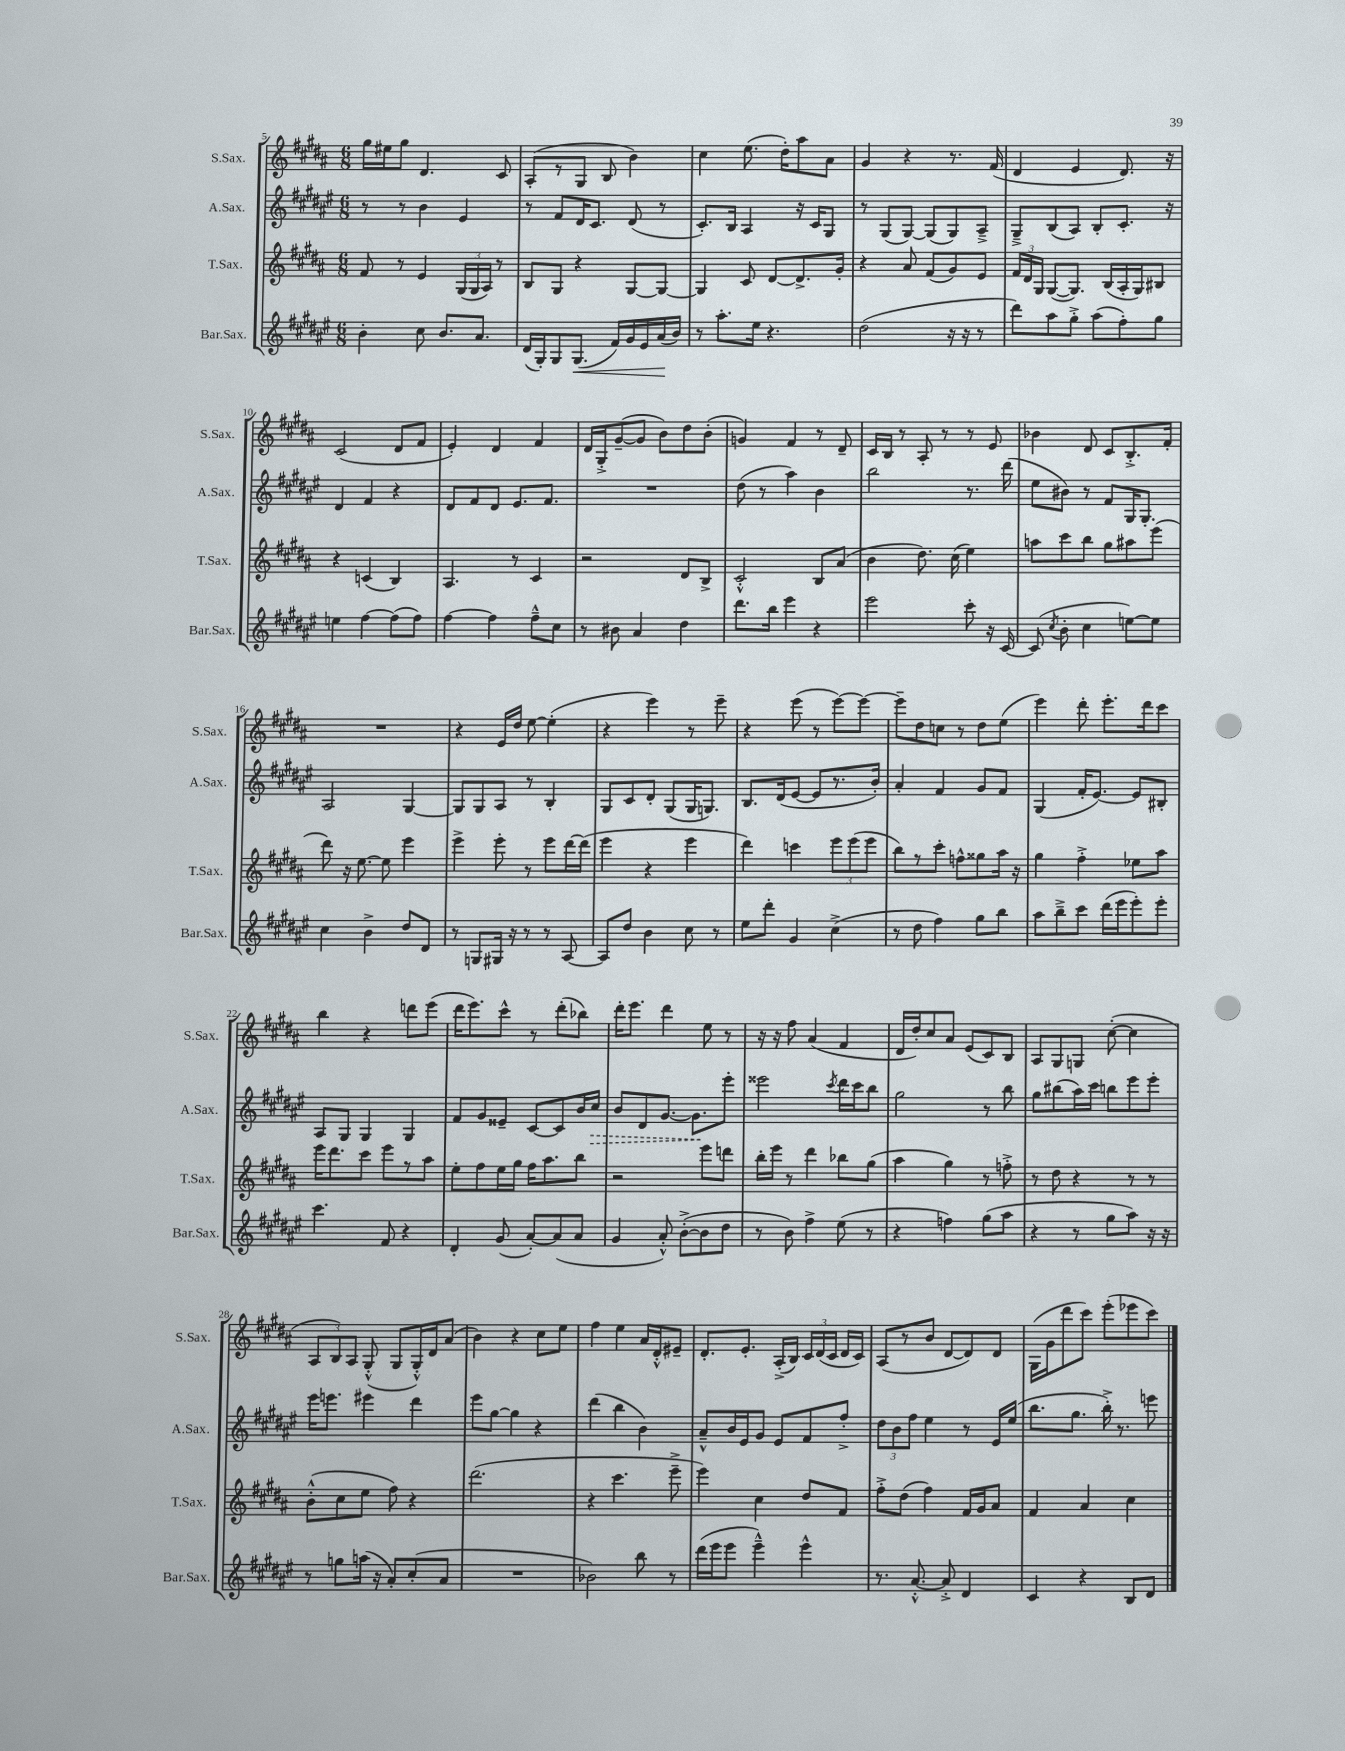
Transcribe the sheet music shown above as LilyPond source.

<<
\new StaffGroup <<
\new Staff = "s0" \with { instrumentName = "S.Sax." shortInstrumentName = "S.Sax." } {
    \clef treble \key b \major \numericTimeSignature \time 6/8
    \autoBeamOff gis''16[ eis''16 gis''8] dis'4. cis'8 |
    ais8[-.( r8 gis8] b8 b'4) |
    cis''4 e''8.( dis''16[-.) ais''8 ais'8] |
    gis'4 r4 r8. fis'16( |
    dis'4 e'4 dis'8.) r16 |
    cis'2( dis'8[ fis'8] |
    e'4-.) dis'4 fis'4 |
    dis'16[ gis16-.-> gis'8~--( gis'8] b'8[) dis''8 b'8]-.( |
    g'4) fis'4 r8 dis'8-- |
    cis'16[ b16] r8 ais8-. r8 r8 e'8 |
    bes'4 dis'8 cis'8[ b8.-.-> fis'16]-. |
    R2. |
    r4 e'16[ dis''16] e''8~ e''4-.( |
    r4 e'''4) r8 e'''8-- |
    r4 e'''8( r8 e'''8[~) e'''8]~ |
    e'''8[-- dis''8 c''8] r8 dis''8[ e''8]( |
    e'''4) dis'''8-. e'''8.[-. dis'''16 cis'''8] |
    b''4 r4 d'''8[ e'''8]( |
    dis'''16[ e'''8.) cis'''8]-^ r8 dis'''8[-.( bes''8]) |
    dis'''16[-. e'''8.] dis'''4 e''8 r8 |
    r16 r16 fis''8 ais'4( fis'4 |
    dis'16[ dis''16-.) cis''8 ais'8] e'8[( cis'8) b8] |
    ais8[ gis8 g8] cis''8~-.( cis''4 |
    \tuplet 3/2 { ais8[ b8) ais8] } gis8-.-^( gis8[ gis16-.-^) dis'16 ais'8]( |
    b'4) r4 cis''8[ e''8] |
    fis''4 e''4 ais'16[ dis'16-.-^ eis'8]-- |
    dis'8.[-. e'8.]-. ais16[-.->( b16]) \tuplet 3/2 { cis'16[ dis'16( cis'16] } dis'16[ cis'16]) |
    ais8[( r8 b'8] dis'8[~ dis'8) dis'8] |
    gis16[( gis'16 dis'''8 cis'''8]) e'''8[-.( ees'''8 cis'''8]) \bar "|." |
}
\new Staff = "s1" \with { instrumentName = "A.Sax." shortInstrumentName = "A.Sax." } {
    \clef treble \key fis \major \numericTimeSignature \time 6/8
    \autoBeamOff r8 r8 b'4 eis'4 |
    r8 fis'8[ dis'16 cis'8.] dis'8( r8 |
    cis'8.[-.) b16] ais4 r16 cis'16[ gis8] |
    r8 gis8[( gis8]~) gis8[( gis8) ais8]---> |
    gis8[---> b8( ais8]) b8[-. cis'8.]-. r16 |
    dis'4 fis'4 r4 |
    dis'8[ fis'8 dis'8] eis'8.[ fis'8.] |
    R2. |
    dis''8( r8 ais''4) b'4 |
    b''2 r8. dis'''16( |
    eis''8[ bis'8]) r8 fis'8[ gis16 gis8.]-. |
    ais2 gis4~ |
    gis8[ gis8 ais8] r8 b4-. |
    gis8[ cis'8 dis'8]-. gis8[( gis16 g8.]) |
    b8.[ dis'16( eis'8]~ eis'8[ r8. b'16]-.) |
    ais'4-. fis'4 gis'8[ fis'8] |
    gis4( fis'16[-. eis'8.]~) eis'8[ bis8]-. |
    ais8[ gis8] gis4 gis4 |
    fis'8[ gis'8 eisis'8]-- cis'8[~ cis'8 b'16 \once \override Hairpin.style = #'dashed-line cis''16]\> |
    b'8[ dis'8 gis'8.]~ gis'8.[\! eis'''8]-. |
    eisis'''2 \acciaccatura { cis'''8 } dis'''16[ cis'''16 b''8] |
    gis''2 r8 b''8 |
    gis''8[ bis''8( ais''16) cis'''16] b''8[ eis'''8 eis'''8]-. |
    eis'''16[ e'''8.] eis'''4 dis'''4 |
    eis'''8[ gis''8]~ gis''4 r4 |
    dis'''4( b''4 b'4) |
    ais'8[---^ b'16 eis'16 gis'8] eis'8[ fis'8 fis''8]-.-> |
    \tuplet 3/2 { dis''8[ b'8 fis''8] } eis''4 r8 eis'16[ eis''16]( |
    b''8.[ gis''8.] b''16-.->) r8. e'''8 \bar "|." |
}
\new Staff = "s2" \with { instrumentName = "T.Sax." shortInstrumentName = "T.Sax." } {
    \clef treble \key b \major \numericTimeSignature \time 6/8
    \autoBeamOff fis'8 r8 e'4 \tuplet 3/2 { gis16[( gis16 ais16]) } r8 |
    b8[ gis8] r4 gis8[~ gis8]~ |
    gis4 cis'8 dis'8[~ dis'8.-> gis'16]-. |
    r4 ais'8 fis'8[( gis'8) e'8] |
    \tuplet 3/2 { fis'16[ dis'16 gis16] } gis8[~( gis8.]) b16[( ais16-. gis16) bis8] |
    r4 c'4( b4) |
    ais4. r8 cis'4 |
    r2 dis'8[ b8]-> |
    cis'2-.-^ b8[ ais'8]( |
    b'4 dis''8.) cis''16( e''4) |
    a''8[ cis'''8 b''8] gis''8[ ais''8 e'''8]( |
    dis'''8) r16 e''8.~ e''8 e'''4 |
    e'''4-> e'''8-. r8 e'''8[ dis'''16~ dis'''16]( |
    e'''4 r4 e'''4 |
    dis'''4) c'''4 \tuplet 3/2 { e'''8[ e'''8( e'''8] } |
    b''8[) r8 cis'''8]-. f''8[-^ gisis''8 ais''16] r16 |
    gis''4 fis''4-.-> ees''8[ ais''8] |
    e'''16[ dis'''8. cis'''8] e'''8[ r8 ais''8] |
    e''8[-. fis''8 e''16 gis''16] fis''16[ ais''8. b''8] |
    r2 e'''8[ d'''8] |
    b''16[-. e'''16] r8 dis'''4 bes''8[ gis''8]( |
    ais''4 gis''4) r8 f''8-.-> |
    r8 dis''8 r4 r8 r8 |
    b'8[-.-^( cis''8 e''8] fis''8) r4 |
    dis'''2.( |
    r4 cis'''4. e'''8---> |
    e'''4) cis''4 dis''8[ fis'8] |
    fis''8[-.-> dis''8]( fis''4) fis'16[ gis'16 ais'8] |
    fis'4 ais'4 cis''4 \bar "|." |
}
\new Staff = "s3" \with { instrumentName = "Bar.Sax." shortInstrumentName = "Bar.Sax." } {
    \clef treble \key fis \major \numericTimeSignature \time 6/8
    \autoBeamOff b'4-. cis''8 b'8.[ ais'8.] |
    dis'16[( gis16-.) gis8 gis8.]\<( fis'16[) gis'16 eis'16 ais'16\!( b'16]) |
    r8 ais''8.[-. eis''16] r4. |
    dis''2( r16 r16 r8 |
    dis'''8[) ais''8 gis''8]-.-> ais''8[( fis''8-.) gis''8] |
    e''4 fis''4~ fis''8[( fis''8]) |
    fis''4~ fis''4 fis''8[---^ cis''8] |
    r8 bis'8 ais'4 dis''4 |
    dis'''8.[ b''16] eis'''4 r4 |
    eis'''2 cis'''8-. r16 cis'16~ |
    cis'8( \acciaccatura { cis''8 } b'8-. cis''4 e''8[~) e''8] |
    cis''4 b'4-> dis''8[ dis'8] |
    r8 g8[ gis16] r16 r8 r8 ais8~ |
    ais8[ dis''8] b'4 cis''8 r8 |
    eis''8[ dis'''8]-. gis'4 cis''4->( |
    r8 dis''8 fis''4) gis''8[ b''8] |
    ais''8[ b''8---> cis'''8] dis'''16[( eis'''16 eis'''8-.) eis'''8]-. |
    cis'''4. fis'8 r4 |
    dis'4-. gis'8( ais'8[~-.) ais'8( ais'8] |
    gis'4 ais'8-.-^) b'8[~-.->( b'8 dis''8] |
    r8 b'8) fis''4-> eis''8( r8 |
    r4 f''4) gis''8[( ais''8] |
    r4 r8 gis''8[ ais''8]) r16 r16 |
    r8 g''8[ a''16]( r16 ais'8[-.) cis''8-.( ais'8] |
    R2. |
    bes'2) b''8 r8 |
    dis'''16[( eis'''16 eis'''8] eis'''4---^) eis'''4-^ |
    r8. ais'8.~-.-^ ais'8-.-> dis'4 |
    cis'4 r4 b8[ dis'8] \bar "|." |
}
>>
>>
\layout { \context { \Score currentBarNumber = #5 } }
